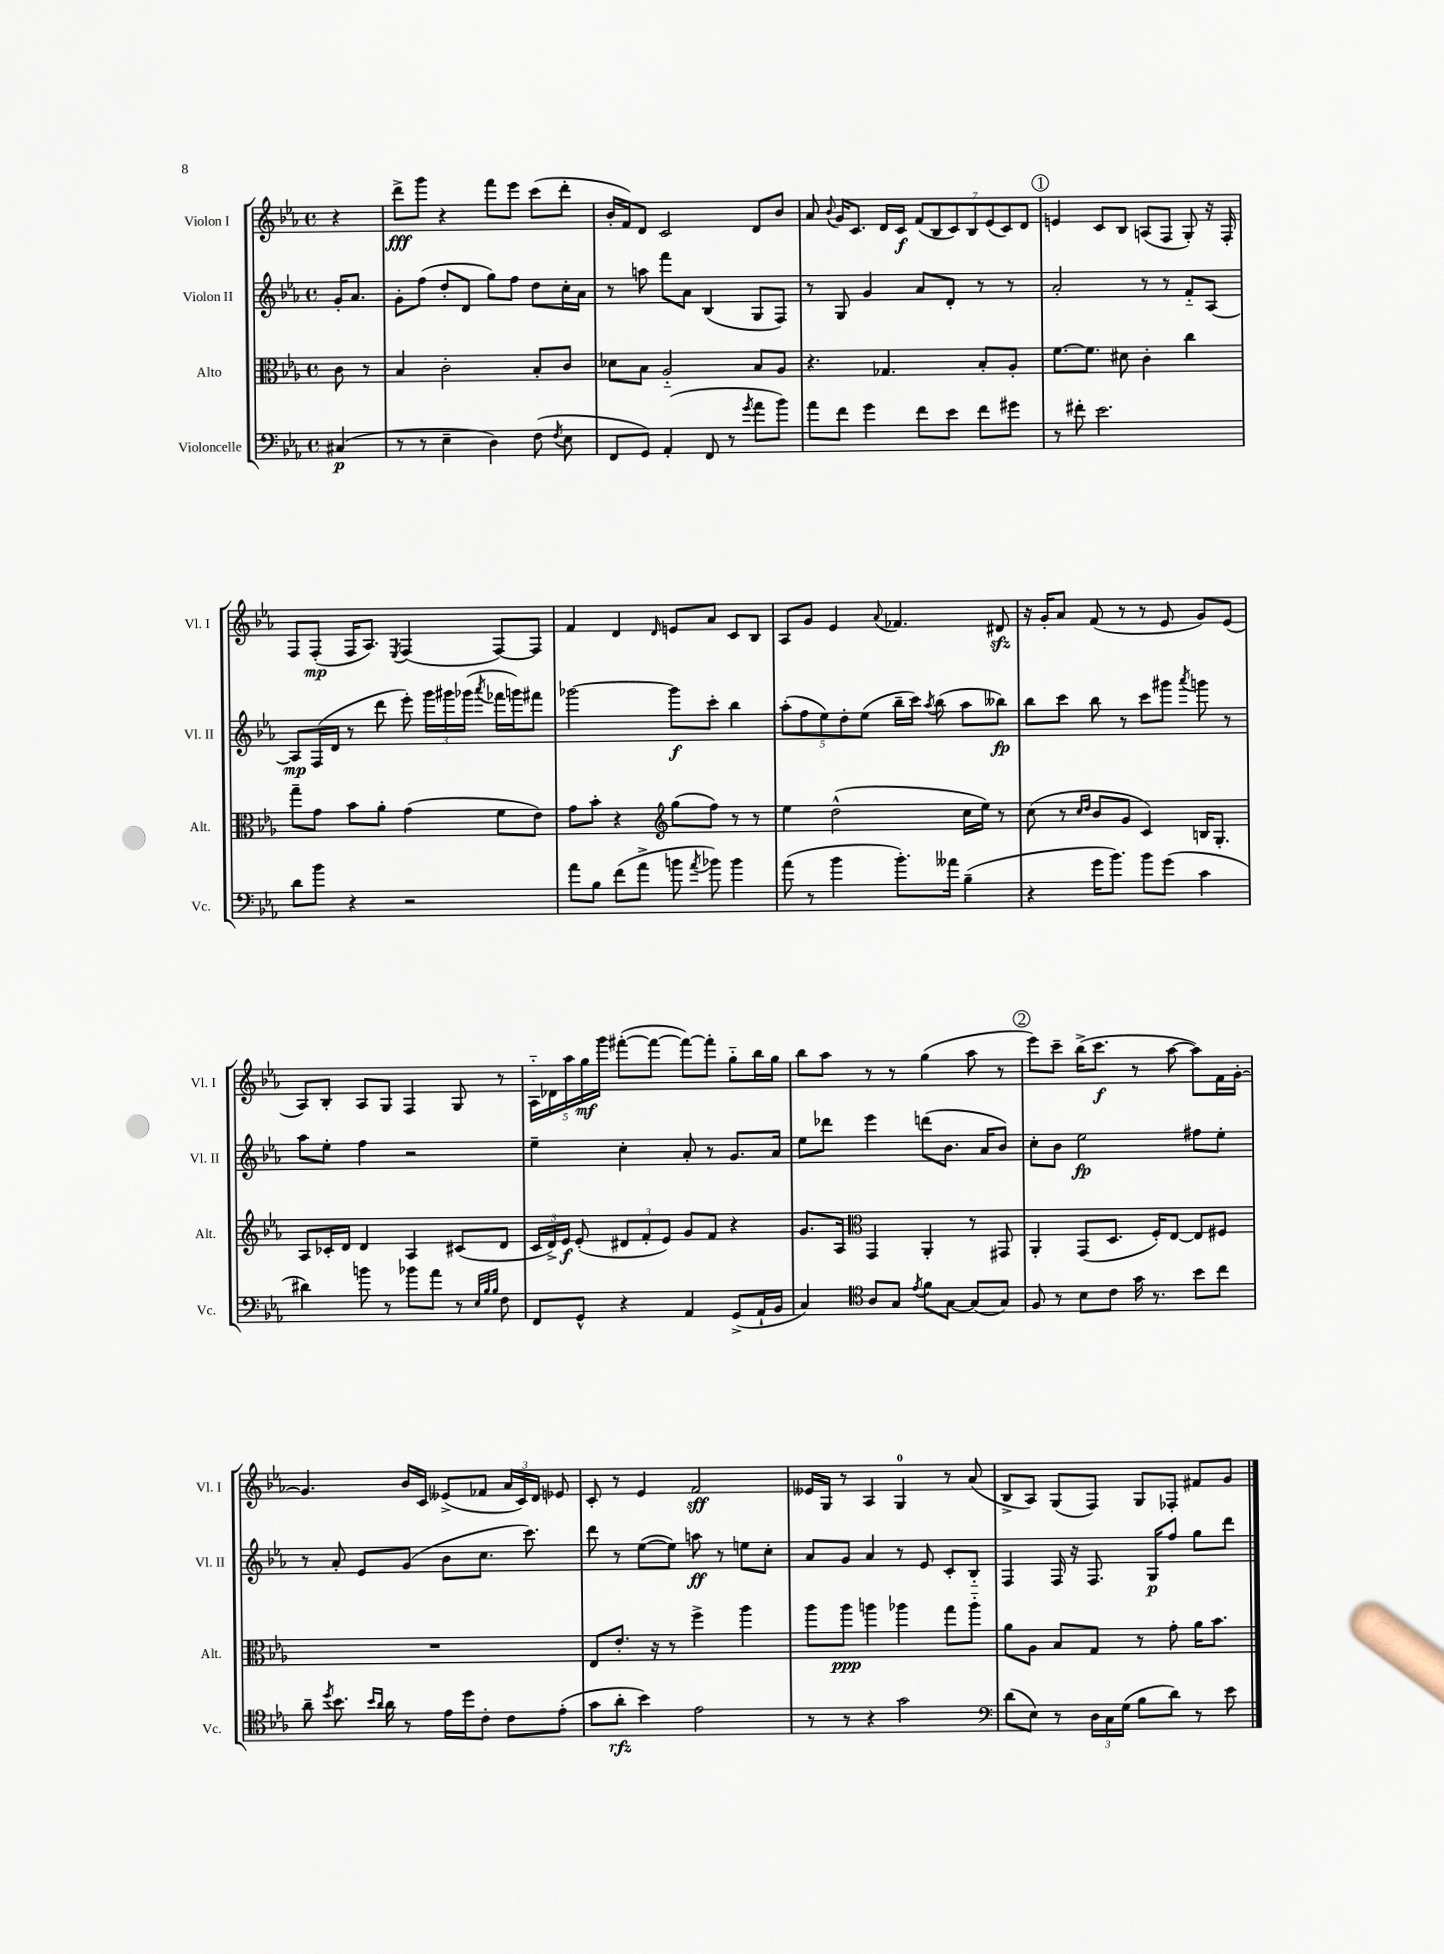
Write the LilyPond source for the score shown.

<<
\new StaffGroup <<
\new Staff = "s0" \with { instrumentName = "Violon I" shortInstrumentName = "Vl. I" } {
    \clef treble \key ees \major \defaultTimeSignature \time 4/4 \partial 4
    \autoBeamOff r4 |
    d'''8[->\fff g'''8] r4 f'''8[ ees'''8] c'''8[( d'''8]-. |
    bes'16[-. f'16) d'8] c'2 d'8[ bes'8] |
    aes'8 \appoggiatura { bes'8 } g'16[ c'8.] d'16[ c'16]\f \tuplet 7/4 { f'8[( bes8 c'8) bes8 ees'8( c'8) d'8] } |
    \mark \markup { \circle "1" } e'4 c'8[ bes8] a8[( f8] g8-.) r16 f16-. |
    f8[ f8]-.\mp( f16[ aes8.]) \acciaccatura { ees8 } f4( f8[~) f8] |
    f'4 d'4 \grace { d'16 } e'8[ aes'8] c'8[ bes8] |
    aes8[ g'8] ees'4 \appoggiatura { aes'8 } fes'4. dis'8\sfz |
    r16 g'16[-. aes'8] f'8( r8 r8 ees'8 g'8[) ees'8]( |
    aes8[) bes8]-. aes8[ g8] f4 g8 r8 |
    \tuplet 5/4 { aes16[-_ des'16 aes''16 g''16\mf g'''16] } fis'''8[~-.( fis'''8]~ fis'''8[~) fis'''8]-. g''8[-_ bes''16 g''16] |
    bes''8[ aes''8] r8 r8 g''4( aes''8 r8 |
    \mark \markup { \circle "2" } ees'''8[) c'''8]-- bes''16[->( c'''8.]\f r8 aes''8~ aes''8[) f'16 g'16]~-. |
    g'4. bes'16[ c'16] eeses'8[->( fes'8] \tuplet 3/2 { aes'16[ c'16) d'16] } ees'8 |
    c'8-. r8 ees'4 f'2\sff |
    eeses'16[ g16] r8 aes4 g4-0 r8 aes'8( |
    bes8[-> aes8]) g8[( f8]) g8[ fes8]-. fis'8[ g'8] \bar "|." |
}
\new Staff = "s1" \with { instrumentName = "Violon II" shortInstrumentName = "Vl. II" } {
    \clef treble \key ees \major \defaultTimeSignature \time 4/4 \partial 4
    \autoBeamOff g'16[-. aes'8.] |
    g'8[-. f''8]( d''8[-. d'8] g''8[) f''8] d''8[ c''16-. aes'16] |
    r8 a''8 f'''8[ aes'8] bes4( g8[ f8]) |
    r8 g8 g'4 aes'8[ d'8]-. r8 r8 |
    \mark \markup { \circle "1" } aes'2-. r8 r8 f'8[-_ aes8]~ |
    aes8[\mp f16( d'16] r8 d'''8 ees'''8-.) \tuplet 3/2 { g'''16[ gis'''16 ges'''16]( } \acciaccatura { aes'''8 } fes'''16[ g'''16) fis'''8] |
    ges'''2~ ges'''8[\f c'''8]-. bes''4 |
    \tuplet 5/4 { aes''8[-.( f''8 ees''8) d''8-. ees''8]( } bes''16[-- c'''16]) \acciaccatura { aes''8 } bes''8( aes''8[ beses''8]\fp) |
    bes''8[ c'''8] bes''8 r8 c'''8[ gis'''8] \acciaccatura { aes'''8 } g'''8 r8 |
    aes''8[ ees''8]-. f''4 r2 |
    ees''4-- c''4-. aes'8-. r8 g'8.[ aes'16] |
    ees''8[ des'''8] ees'''4 d'''8[( bes'8.] aes'16[ bes'8]) |
    \mark \markup { \circle "2" } c''8[-. bes'8] ees''2\fp fis''8[ ees''8]-. |
    r8 aes'8-. ees'8[ g'8]( bes'8[ c''8.] c'''8.) |
    d'''8 r8 ees''8[~( ees''8]) a''8\ff r8 e''8[ c''8]-. |
    aes'8[ g'8] aes'4 r8 ees'8 c'8[-. bes8]-_ |
    f4 f16 r16 f8. g16[\p f''8] g''8[ d'''8] \bar "|." |
}
\new Staff = "s2" \with { instrumentName = "Alto" shortInstrumentName = "Alt." } {
    \clef alto \key ees \major \defaultTimeSignature \time 4/4 \partial 4
    \autoBeamOff c'8 r8 |
    bes4 c'2-. bes8[-. c'8] |
    des'8[ bes8] aes2-_ bes8[ aes8] |
    r4. ges4. bes8[-. aes8]-. |
    \mark \markup { \circle "1" } f'8.[~ f'8.] dis'8 c'4-. c''4 |
    g''8[-- g'8] bes'8[ aes'8]-. g'4( f'8[ ees'8]) |
    g'8[ bes'8]-. r4 \clef treble g''8[( f''8]) r8 r8 |
    ees''4 d''2-^( c''16[ ees''16]) r8 |
    c''8( r8 \grace { c''16[ d''16] } bes'8[ g'8] c'4) b16[ g8.]-. |
    aes8[ ces'16-. d'16] d'4 aes4 cis'8[( d'8] |
    \tuplet 3/2 { c'16[ d'16->) ees'16]\f } ees'8-.( \tuplet 3/2 { dis'8[ f'8-. ees'8]) } g'8[ f'8] r4 |
    g'8.[ aes16] \clef alto g,4 aes,4-. r8 gis,8 |
    \mark \markup { \circle "2" } aes,4-. g,8[( d8.] f16[-.) ees8]~ ees8[ fis8] |
    R1 |
    ees8[ ees'8.]-. r16 r8 f''4-> aes''4 |
    aes''8[ aes''8]\ppp a''4 aes''4 g''8[ aes''8]-_ |
    aes'8[ aes8] bes8[ g8] r8 g'8-. aes'16[ bes'8.] \bar "|." |
}
\new Staff = "s3" \with { instrumentName = "Violoncelle" shortInstrumentName = "Vc." } {
    \clef bass \key ees \major \defaultTimeSignature \time 4/4 \partial 4
    \autoBeamOff cis4\p( |
    r8 r8 ees4-- d4) f8( \acciaccatura { f8 } ees8 |
    f,8[ g,8]) aes,4-.( f,8 r8 \acciaccatura { g'8 } aes'8[ bes'8]) |
    aes'8[ f'8] g'4 f'8[ ees'8] f'8[ gis'8] |
    \mark \markup { \circle "1" } r8 fis'8-. ees'2. |
    d'8[ bes'8] r4 r2 |
    aes'8[ bes8] f'8[( aes'8]-> b'8 \acciaccatura { aes'8 } bes'8) bes'4 |
    aes'8( r8 bes'4 bes'8.[-.) aeses'16] bes4--( |
    r4 g'16[ bes'8.]) bes'8[ g'8]( c'4 |
    dis'4) b'8 r8 bes'8[ aes'8] r8 \grace { ees32[ bes32 bes32] } f8 |
    f,8[ g,8]-^ r4 aes,4 g,8[->( aes,16-! bes,16] |
    c4) \clef tenor aes8[ g8] \acciaccatura { ees'8 } f'8[ g8]~ g8[( g8]) |
    \mark \markup { \circle "2" } f8 r8 bes8[ c'8] g'16 r8. bes'8[ c''8] |
    aes'8-- \acciaccatura { d''8 } bes'8. \grace { bes'16[ aes'16] } aes'16 r8 ees'16[ d''16 c'8]-. c'8[ ees'8]-.( |
    g'8[ aes'8]-.\rfz bes'4) ees'2 |
    r8 r8 r4 g'2 |
    \clef bass d'8[( ees8]) r8 \tuplet 3/2 { d16[ c16 g16]( } bes8[ d'8]) r8 ees'8 \bar "|." |
}
>>
>>
\layout { \context { \Score \remove "Bar_number_engraver" } }
